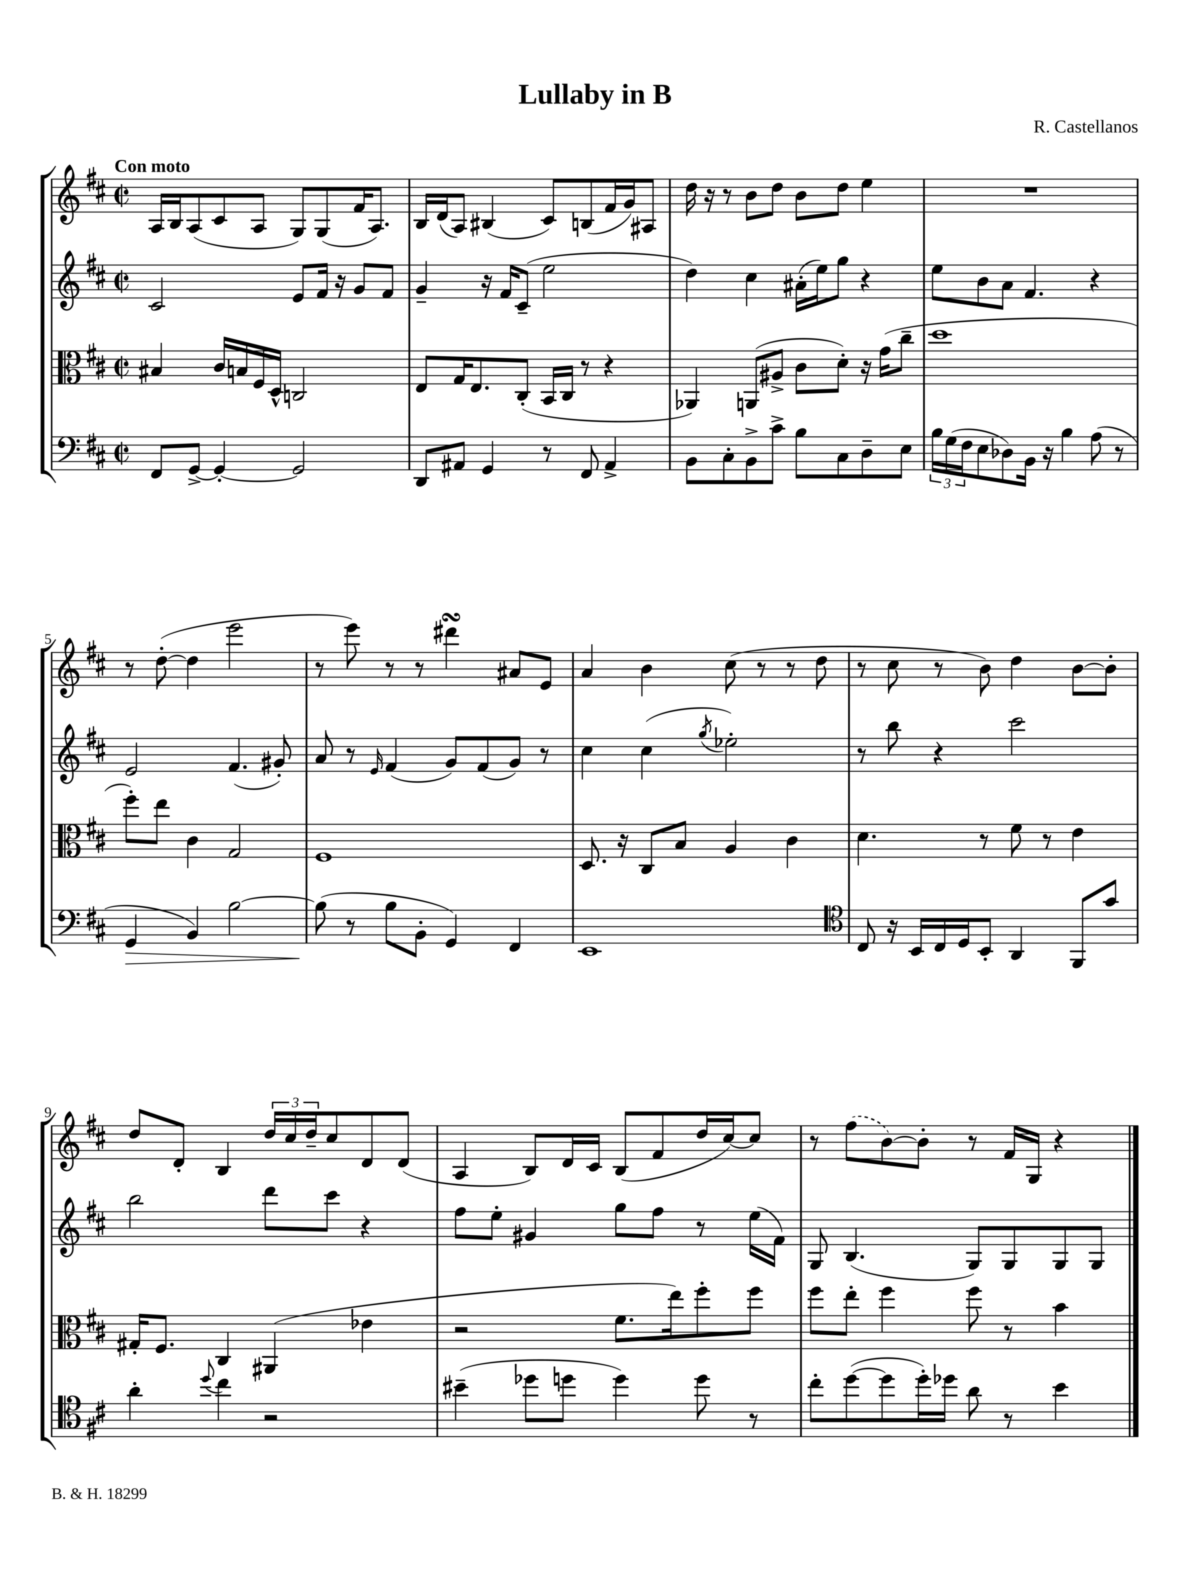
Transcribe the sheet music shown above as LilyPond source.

\header { title = "Lullaby in B" composer = "R. Castellanos" }
<<
\new StaffGroup <<
\new Staff = "s0" {
    \clef treble \key d \major \defaultTimeSignature \time 2/2 \tempo "Con moto"
    a16 b16 a8( cis'8 a8 g8) g8( fis'16 a8.) |
    b16 d'16( a8) bis4( cis'8) b8( fis'16 g'16) ais8 |
    d''16 r16 r8 b'8 d''8 b'8 d''8 e''4 |
    R1 |
    r8 d''8~-.( d''4 e'''2 |
    r8 e'''8) r8 r8 dis'''4\turn ais'8 e'8 |
    a'4 b'4 cis''8( r8 r8 d''8 |
    r8 cis''8 r8 b'8) d''4 b'8~ b'8-. |
    d''8 d'8-. b4 \tuplet 3/2 { d''16 cis''16 d''16-- } cis''8 d'8 d'8( |
    a4 b8) d'16 cis'16 b8( fis'8 d''16 cis''16~) cis''8 |
    r8 \once \slurDashed fis''8( b'8~) b'8-. r8 fis'16 g16 r4 \bar "|." |
}
\new Staff = "s1" {
    \clef treble \key d \major \defaultTimeSignature \time 2/2
    cis'2 e'8 fis'16 r16 g'8 fis'8 |
    g'4-- r16 fis'16 cis'8--( e''2 |
    d''4) cis''4 ais'16-.( e''16) g''8 r4 |
    e''8 b'8 a'8 fis'4. r4 |
    e'2 fis'4.( gis'8-.) |
    a'8 r8 \grace { e'16 } fis'4( g'8) fis'8( g'8) r8 |
    cis''4 cis''4( \acciaccatura { g''8 } ees''2-.) |
    r8 b''8 r4 cis'''2 |
    b''2 d'''8 cis'''8 r4 |
    fis''8 e''8-. gis'4 g''8 fis''8 r8 e''16( fis'16) |
    g8 b4.( g8) g8 g8 g8 \bar "|." |
}
\new Staff = "s2" {
    \clef alto \key d \major \defaultTimeSignature \time 2/2
    bis4 cis'16 b16 fis16 d16-^ c2 |
    e8 g16 e8. cis8-.( b,16 cis16 r8 r4 |
    aes,4) a,8( ais8-> cis'8 d'8-.) r16 g'16( cis''8-- |
    d''1 |
    fis''8-.) e''8 cis'4 g2 |
    fis1 |
    d8. r16 cis8 b8 a4 cis'4 |
    d'4. r8 fis'8 r8 e'4 |
    gis16-. fis8. cis4 ais,4( ees'4 |
    r2 fis'8. e''16) fis''8-. fis''8 |
    fis''8 e''8-. fis''4 fis''8 r8 b'4 \bar "|." |
}
\new Staff = "s3" {
    \clef bass \key d \major \defaultTimeSignature \time 2/2
    fis,8 g,8~-> g,4~-. g,2 |
    d,8 ais,8 g,4 r8 fis,8 ais,4-> |
    b,8 cis8-. b,8-> cis'8-> b8 cis8 d8-- e8 |
    \tuplet 3/2 { b16 g16( fis16 } e8 des8) b,16 r16 b4 a8( r8 |
    g,4\> b,4) b2~ |
    b8\!( r8 b8 b,8-. g,4) fis,4 |
    e,1 |
    \clef tenor cis8 r16 b,16 cis16 d16 b,8-. a,4 fis,8 g'8 |
    a'4-. \appoggiatura { d''8 } cis''4 r2 |
    bis'4--( des''8 d''8 d''4) d''8 r8 |
    cis''8-. d''8~( d''8 d''16-.) des''16 a'8 r8 b'4 \bar "|." |
}
>>
>>
